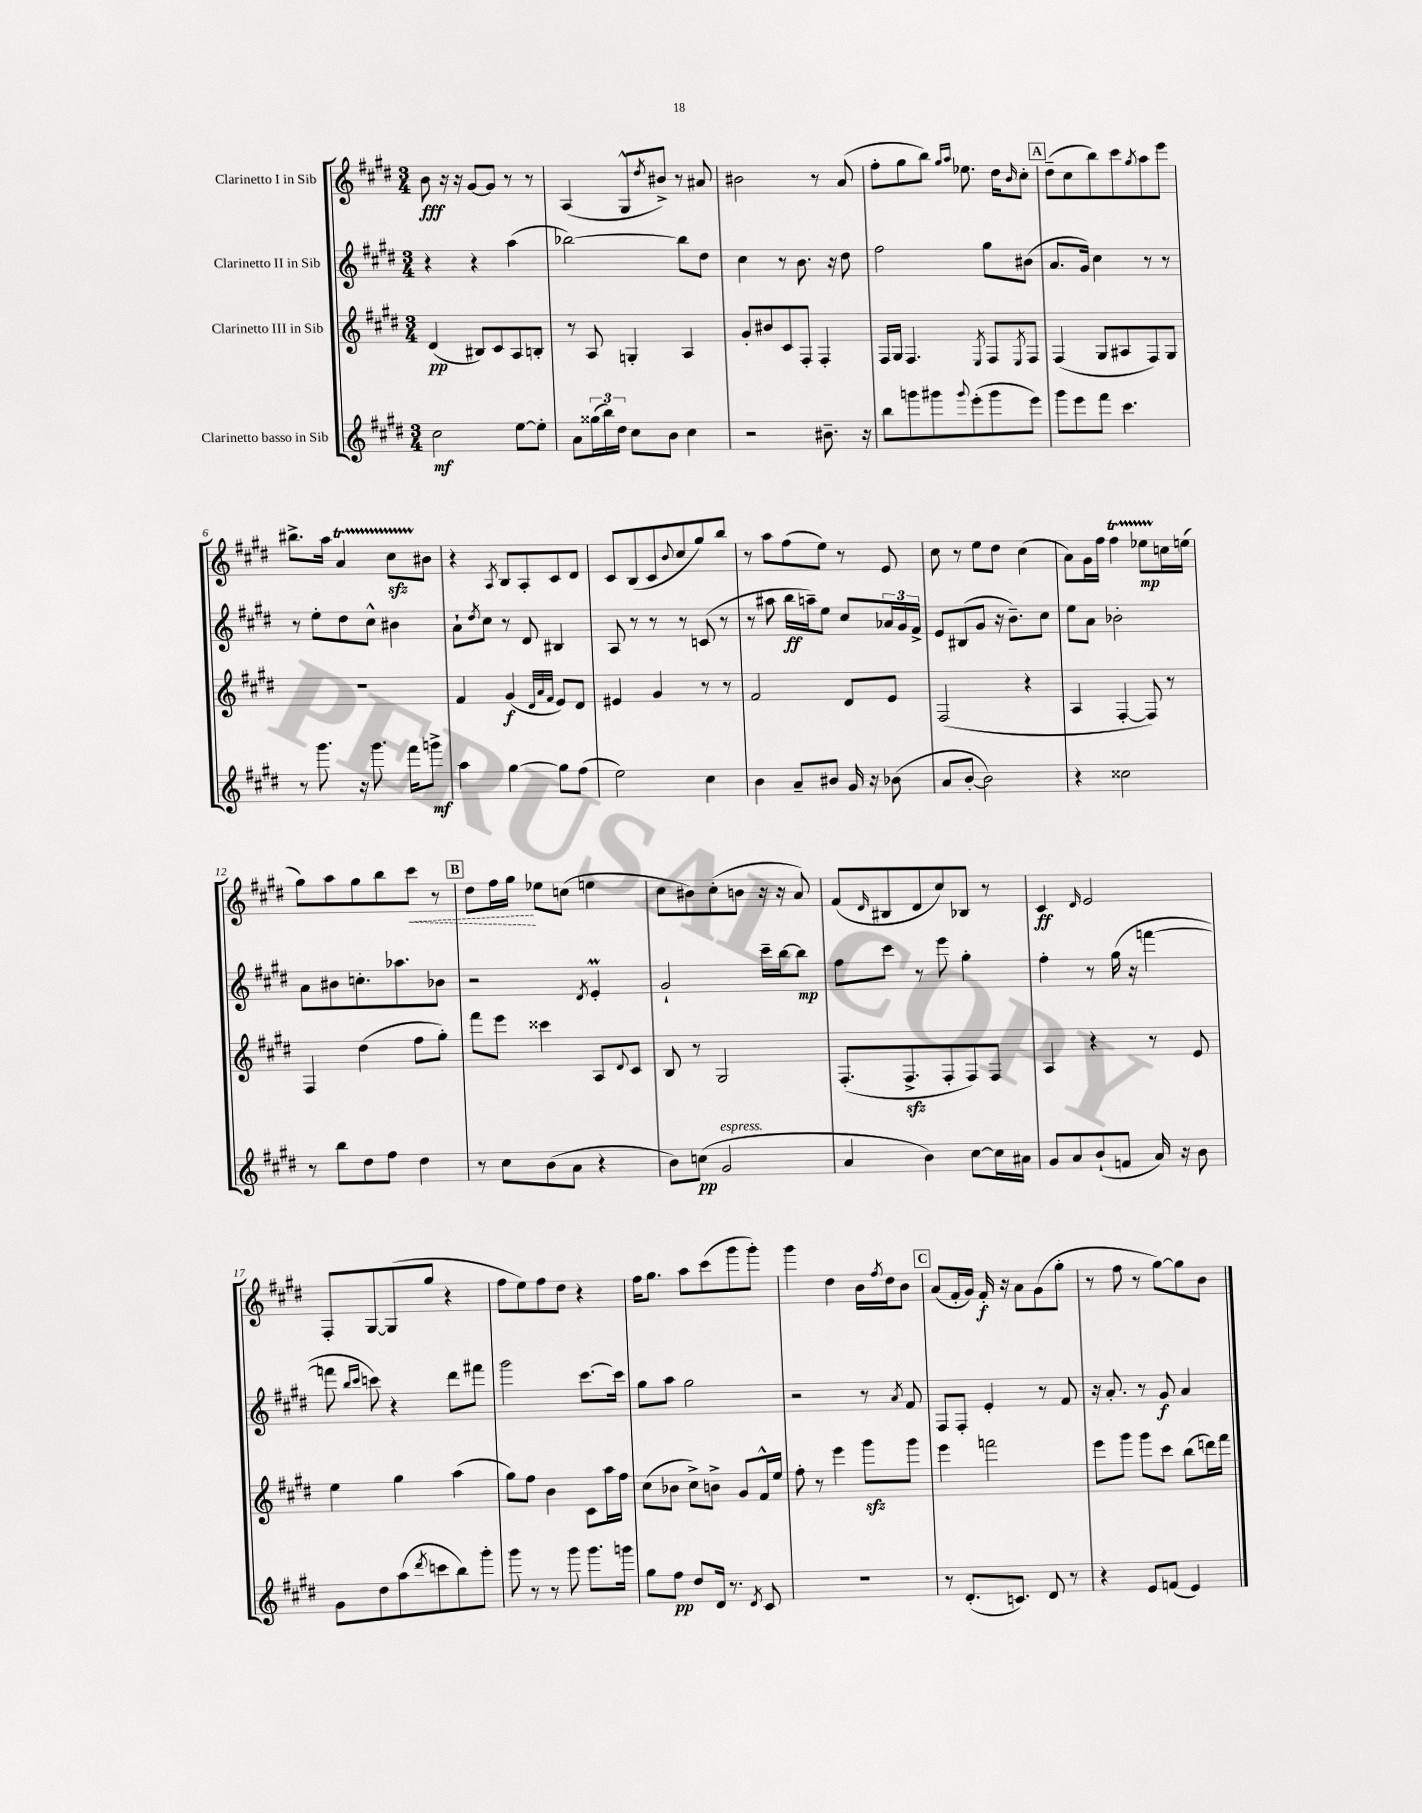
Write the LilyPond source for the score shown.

<<
\new StaffGroup <<
\new Staff = "s0" \with { instrumentName = "Clarinetto I in Sib" } {
    \clef treble \key e \major \numericTimeSignature \time 3/4
    b'8\fff r16 r16 gis'8~ gis'8 r8 r8 |
    a4( gis8-^ \acciaccatura { dis''8 } bis'8->) r8 ais'8 |
    bis'2 r8 a'8( |
    fis''8-. gis''8 b''8) \grace { gis''16 a''16 } ees''8. dis''16 \grace { b'16 } cis''8-. |
    \mark \markup { \box "A" } dis''8--( cis''8 b''8) cis'''8 \acciaccatura { gis''8 } a''8 e'''8 |
    bis''8.-> a''16 a'4\startTrillSpan cis''8\sfz bis'8\stopTrillSpan |
    r4 \acciaccatura { a8 } b8 a8-. cis'8 dis'8 |
    cis'8 b8( cis'8 \appoggiatura { b'8 } cis''8 gis''8) b''8 |
    r8 a''8 fis''8( e''8) r8 e'8 |
    cis''8 r8 e''8 dis''8 cis''4( |
    a'8) gis'16 fis''16 fis''4\startTrillSpan ees''8\mp c''16\stopTrillSpan e''16( |
    gis''8) a''8 gis''8 b''8 \once \override Hairpin.style = #'dashed-line cis'''8\< r8 |
    \mark \markup { \box "B" } dis''8 fis''16 gis''16\! ees''8 c''8( e''4 |
    cis''8 bis'8) cis''8-.( b'8 r16 r16 a'8) |
    fis'8( \grace { dis'16 } bis8 dis'8 cis''8) bes8 r8 |
    cis'4\ff \grace { dis'16 } e'2 |
    fis8-. gis8~ gis8( gis''8 r4 |
    fis''8 e''8) fis''8 dis''8 r4 |
    fis''16 gis''8. a''8 cis'''8( gis'''8 gis'''8-.) |
    gis'''4 dis''4 b'16 \acciaccatura { fis''8 } dis''16 b'8 |
    \mark \markup { \box "C" } a'8( fis'16-. gis'16) fis'16-.\f r16 a'8 gis'8( gis''8-. |
    r8 fis''8 r8 gis''8~) gis''8 b'8 \bar "|." |
}
\new Staff = "s1" \with { instrumentName = "Clarinetto II in Sib" } {
    \clef treble \key e \major \numericTimeSignature \time 3/4
    r4 r4 a''4( |
    bes''2~) bes''8 dis''8 |
    cis''4 r8 b'8. r16 dis''8 |
    fis''2 gis''8 bis'8( |
    \mark \markup { \box "A" } a'8. gis'16) cis''4 r8 r8 |
    r8 e''8-. dis''8 cis''8-^ bis'4 |
    a'8-! \acciaccatura { dis''8 } cis''8 r8 dis'8 bis4 |
    a8 r8 r8 r8 c'8( r8 |
    r8 ais''8 b''16\ff a''16--) e''8 cis''8 \tuplet 3/2 { aes'16 gis'16 fis'16-> } |
    e'8 bis8( gis'8 r16 b'8.--) cis''8 |
    e''8 a'8 bes'2-. |
    a'8 bis'8 c''8.-. aes''8. bes'8 |
    \mark \markup { \box "B" } r2 \acciaccatura { dis'8 } e'4-.\prall |
    gis'2-! cis'''16-- b''16~ b''8\mp |
    fis''8 cis'''8 r8 e'''8 gis''4-. |
    fis''4-. r8 gis''16( r16 f'''4~ |
    f'''8 \grace { b''16 cis'''16 } c'''8) r4 dis'''8 fis'''8 |
    gis'''2 cis'''8.~ cis'''16 |
    gis''8 a''8 gis''2 |
    r2 r8 \acciaccatura { a'8 } fis'8 |
    \mark \markup { \box "C" } fis8 fis8-. e'4-. r8 fis'8 |
    r16 a'8.-. r8 gis'8\f a'4 \bar "|." |
}
\new Staff = "s2" \with { instrumentName = "Clarinetto III in Sib" } {
    \clef treble \key e \major \numericTimeSignature \time 3/4
    dis'4\pp( bis8) cis'8 a8 b8-. |
    r8 a8 g4-. a4 |
    gis'8-. bis'8 cis'8 fis8-. fis4-. |
    fis16 gis16 fis4. \acciaccatura { e8 } fis8 \acciaccatura { e8 } fis8 |
    \mark \markup { \box "A" } fis4( gis8 ais8 fis8) gis8 |
    R2. |
    fis'4 gis'4\f( \grace { dis'32 a'32 fis'32 } e'8) dis'8 |
    eis'4 gis'4 r8 r8 |
    fis'2 dis'8 e'8 |
    fis2( r4 |
    a4 fis4~-. fis8) r8 |
    fis4 dis''4( fis''8 gis''8-.) |
    \mark \markup { \box "B" } fis'''8 e'''8 cisis'''4 a8 \appoggiatura { dis'8 } cis'8 |
    b8 r8 gis2 |
    fis8.-.( fis8.->\sfz fis8-. fis8) fis8 |
    a4 r4 r8 e'8 |
    e''4 gis''4 a''4( |
    gis''8) fis''8 b'4 cis'8 a''16 fis''16 |
    cis''8( bes'8 cis''8->) b'8-> gis'8 fis'16-^ e''16 |
    fis''8-. r8 e'''4 gis'''8\sfz gis'''8 |
    \mark \markup { \box "C" } e'''4 f'''2 |
    e'''8 gis'''8 gis'''8 cis'''8 b''8( d'''16) fis'''16 \bar "|." |
}
\new Staff = "s3" \with { instrumentName = "Clarinetto basso in Sib" } {
    \clef treble \key e \major \numericTimeSignature \time 3/4
    cis''2\mf e''8~ e''8-. |
    a'8 \tuplet 3/2 { gisis''16( b''16) dis''16 } cis''8 b'8 cis''4 |
    r2 bis'8.-- r16 |
    b''8 g'''8 gis'''8 \appoggiatura { gis'''8 } e'''8-.( gis'''8 e'''8) |
    \mark \markup { \box "A" } gis'''8 e'''8 fis'''8 cis'''4. |
    r8 gis'''8. r16 gis'''8. fis'''16 g'''8->\mf |
    a''4 gis''4~ gis''8 fis''8( |
    e''2) cis''4 |
    b'4 a'8-- bis'8 gis'16 r16 bes'8( |
    a'8 b'8~-. b'2) |
    r4 cisis''2 |
    r8 b''8 dis''8 fis''8 dis''4 |
    \mark \markup { \box "B" } r8 cis''8 b'8( a'8 r4 |
    b'8) c''8\pp( gis'2^\markup { \italic "espress." } |
    a'4 b'4) cis''8~ cis''16 ais'16 |
    gis'8 a'8 b'8-!( f'8 a'16) r16 b'8 |
    gis'8 dis''8 a''8( \acciaccatura { dis'''8 } c'''8 b''8) gis'''8-. |
    gis'''8 r8 r8 gis'''8 gis'''8. g'''16 |
    gis''8 fis''8\pp dis''8 dis'16 r8. \acciaccatura { dis'8 } cis'8 |
    R2. |
    \mark \markup { \box "C" } r8 dis'8.-.( c'8.) dis'8 r8 |
    r4 e'8 f'8( e'4) \bar "|." |
}
>>
>>
